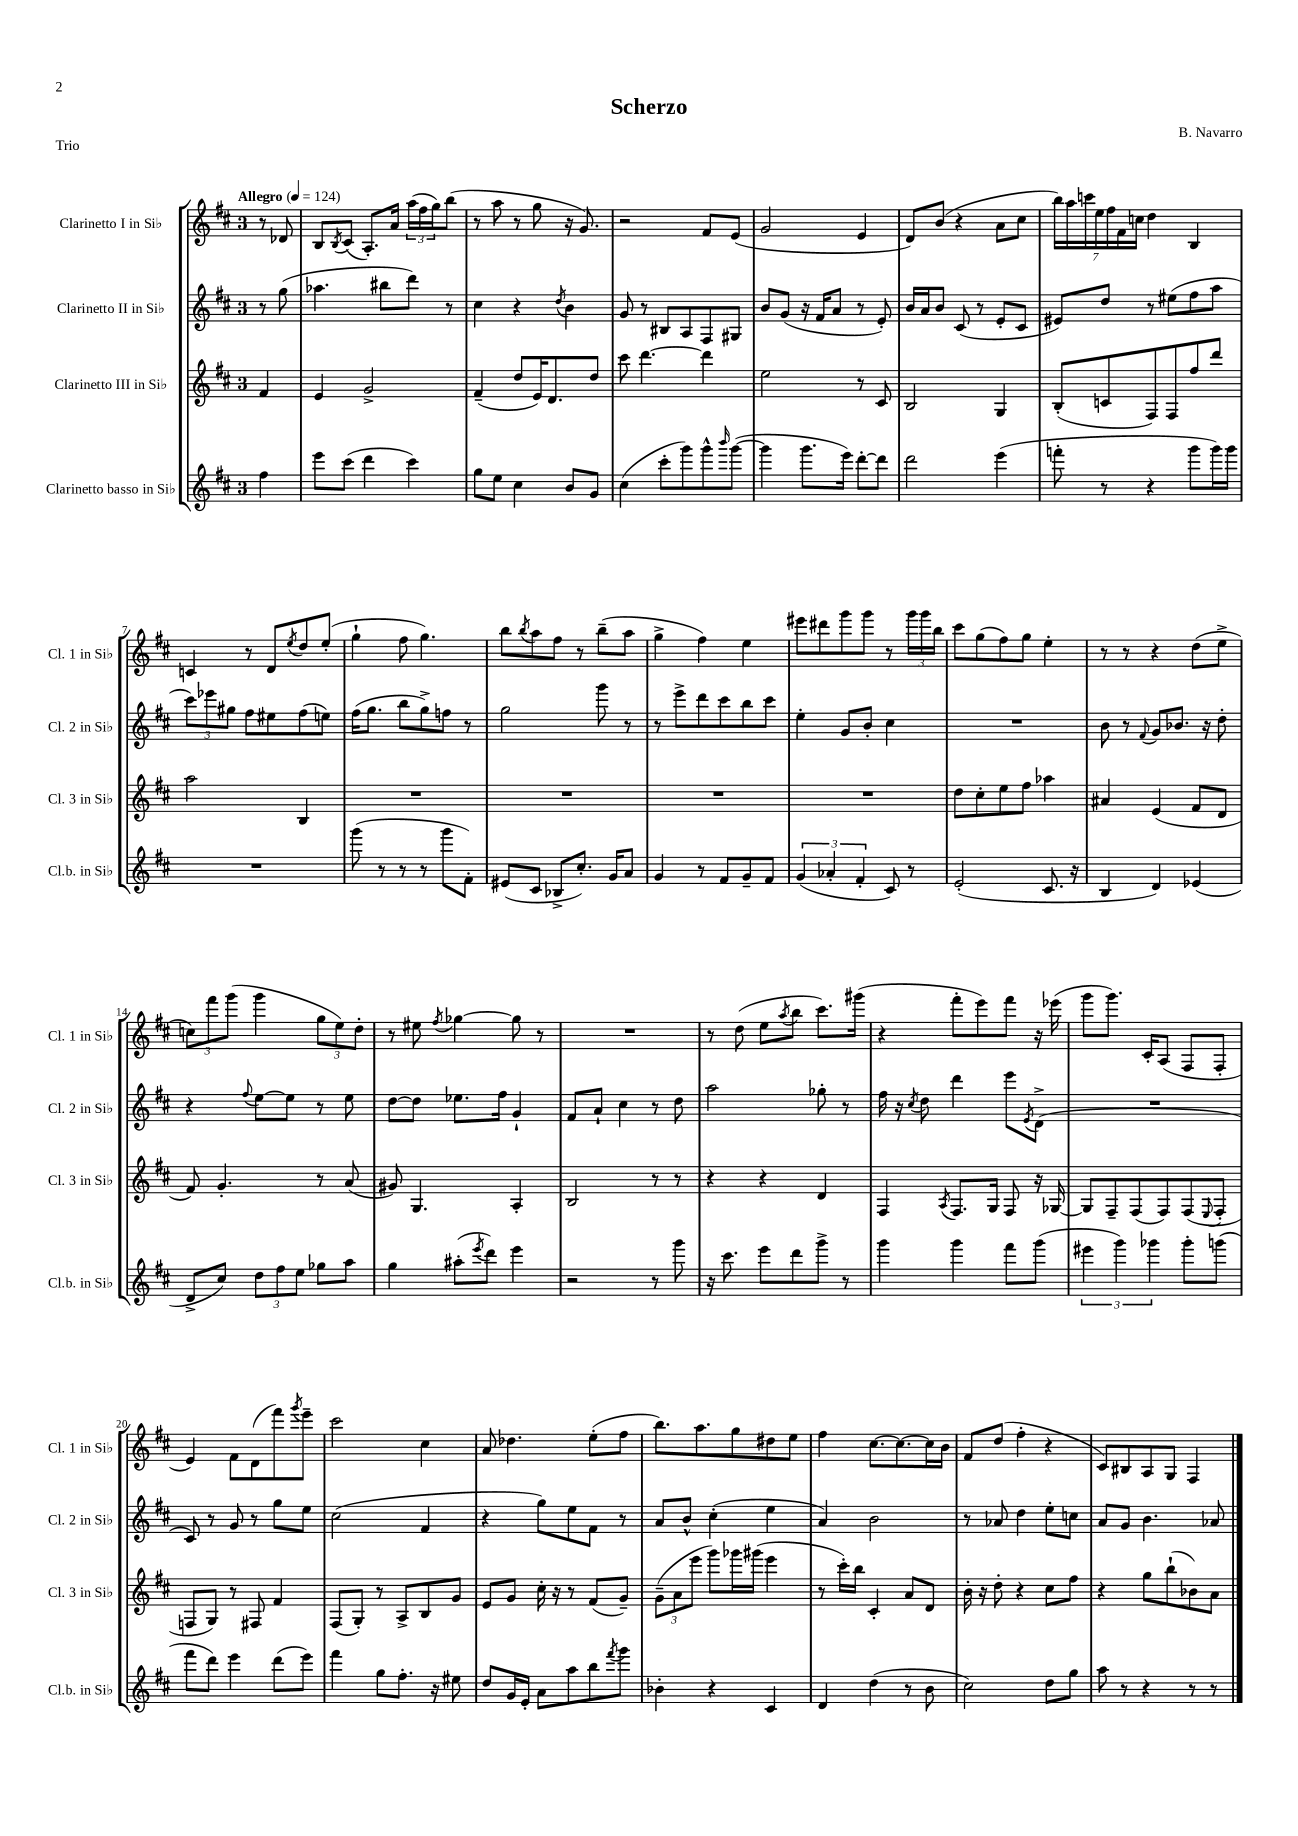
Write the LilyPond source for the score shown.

\header { title = "Scherzo" composer = "B. Navarro" piece = "Trio" }
<<
\new StaffGroup <<
\new Staff = "s0" \with { instrumentName = "Clarinetto I in Sib" shortInstrumentName = "Cl. 1 in Sib" } {
    \clef treble \key d \major \once \override Staff.TimeSignature.style = #'single-digit \time 3/4 \partial 4 \tempo "Allegro" 4 = 124
    r8 des'8 |
    b8 \acciaccatura { b8 } cis'8( a8.-.) a'16 \tuplet 3/2 { a''16( fis''16 g''16) } b''8( |
    r8 a''8 r8 g''8 r16 g'8.) |
    r2 fis'8 e'8( |
    g'2 e'4 |
    d'8) b'8( r4 a'8 cis''8 |
    \tuplet 7/4 { b''16) a''16 c'''16 e''16 fis''16 fis'16 c''16 } d''4 b4 |
    c'4 r8 d'8 \acciaccatura { e''8 } d''8 e''8-.( |
    g''4-! fis''8 g''4.) |
    b''8 \acciaccatura { b''8 } a''8 fis''8 r8 b''8--( a''8 |
    g''4-> fis''4) e''4 |
    eis'''8 dis'''8 g'''8 g'''8 r8 \tuplet 3/2 { g'''16 g'''16 b''16 } |
    cis'''8 g''8( fis''8) g''8 e''4-. |
    r8 r8 r4 d''8( e''8-> |
    \tuplet 3/2 { c''8) fis'''8 g'''8( } g'''4 \tuplet 3/2 { g''8 e''8) d''8-. } |
    r8 eis''8 \acciaccatura { fis''8 } ges''4~ ges''8 r8 |
    R2. |
    r8 d''8( e''8 \acciaccatura { a''8 } b''8 cis'''8.) gis'''16( |
    r4 fis'''8-. e'''8) fis'''8 r16 ees'''16( |
    g'''8 g'''8.) cis'16-. a8( fis8 fis8-. |
    e'4) fis'8 d'8( fis'''8) \acciaccatura { g'''8 } e'''8-- |
    cis'''2 cis''4 |
    a'8 des''4. e''8-.( fis''8 |
    b''8.) a''8. g''8 dis''8 e''8 |
    fis''4 cis''8.~ cis''8.~ cis''16 b'16 |
    fis'8 d''8( fis''4-. r4 |
    cis'8) bis8 a8 g8 fis4 \bar "|." |
}
\new Staff = "s1" \with { instrumentName = "Clarinetto II in Sib" shortInstrumentName = "Cl. 2 in Sib" } {
    \clef treble \key d \major \once \override Staff.TimeSignature.style = #'single-digit \time 3/4 \partial 4
    r8 g''8( |
    aes''4. bis''8 d'''8) r8 |
    cis''4 r4 \acciaccatura { d''8 } b'4 |
    g'8 r8 bis8 a8 fis8 gis8 |
    b'8 g'8( r16 fis'16 a'8 r8 e'8-.) |
    b'16 a'16 b'8 cis'8( r8 e'8-. cis'8 |
    eis'8) d''8 r8 eis''8( fis''8 a''8 |
    \tuplet 3/2 { cis'''8) ees'''8 gis''8 } fis''8 eis''8 fis''8( e''8) |
    fis''16( g''8. b''8 g''8->) f''8 r8 |
    g''2 g'''8 r8 |
    r8 e'''8-> d'''8 cis'''8 b''8 cis'''8 |
    e''4-. g'8 b'8-. cis''4 |
    R2. |
    b'8 r8 \appoggiatura { fis'8 } g'8 bes'8. r16 d''8-. |
    r4 \appoggiatura { fis''8 } e''8~ e''8 r8 e''8 |
    d''8~ d''8 ees''8. fis''16 g'4-! |
    fis'8 a'8-! cis''4 r8 d''8 |
    a''2 ges''8-. r8 |
    fis''16 r16 \acciaccatura { cis''8 } d''8 d'''4 e'''8 \acciaccatura { e'8 } d'8->( |
    R2. |
    cis'8) r8 g'8 r8 g''8 e''8 |
    cis''2( fis'4 |
    r4 g''8) e''8 fis'8 r8 |
    a'8 b'8-^ cis''4-.( e''4 |
    a'4) b'2 |
    r8 aes'8 d''4 e''8-. c''8 |
    a'8 g'8 b'4. aes'8 \bar "|." |
}
\new Staff = "s2" \with { instrumentName = "Clarinetto III in Sib" shortInstrumentName = "Cl. 3 in Sib" } {
    \clef treble \key d \major \once \override Staff.TimeSignature.style = #'single-digit \time 3/4 \partial 4
    fis'4 |
    e'4 g'2-> |
    fis'4--( d''8 e'16) d'8. d''8 |
    cis'''8 d'''4.~ d'''4 |
    e''2 r8 cis'8 |
    b2 g4 |
    b8-.( c'8 fis8) fis8 fis''8 d'''8 |
    a''2 b4 |
    R2. |
    R2. |
    R2. |
    R2. |
    d''8 cis''8-. e''8 fis''8 aes''4 |
    ais'4 e'4( fis'8 d'8 |
    fis'8) g'4.-. r8 a'8( |
    gis'8) g4. a4-. |
    b2 r8 r8 |
    r4 r4 d'4 |
    fis4 \acciaccatura { a8 } fis8. g16 fis8 r16 ges16~ |
    ges8 fis8-- fis8( fis8) fis8( \appoggiatura { e8 } fis8-. |
    f8 g8) r8 fis8 fis'4 |
    fis8( g8-.) r8 a8-> b8 g'8 |
    e'8 g'8 cis''16-. r16 r8 fis'8( g'8--) |
    \tuplet 3/2 { g'8--( a'8 e'''8 } g'''8) ges'''16 gis'''16( e'''4 |
    r8 cis'''16-.) b''16 cis'4-. a'8 d'8 |
    b'16-. r16 d''8-. r4 cis''8 fis''8 |
    r4 g''8 b''8-!( bes'8) a'8 \bar "|." |
}
\new Staff = "s3" \with { instrumentName = "Clarinetto basso in Sib" shortInstrumentName = "Cl.b. in Sib" } {
    \clef treble \key d \major \once \override Staff.TimeSignature.style = #'single-digit \time 3/4 \partial 4
    fis''4 |
    e'''8 cis'''8( d'''4 cis'''4) |
    g''8 e''8 cis''4 b'8 g'8 |
    cis''4( cis'''8-. g'''8) g'''8-^ \grace { b'''16 } g'''8~( |
    g'''4 g'''8. e'''16) d'''8~-. d'''8 |
    d'''2 e'''4( |
    f'''8-. r8 r4 g'''8 g'''16) g'''16 |
    R2. |
    g'''8( r8 r8 r8 g'''8 fis'8-.) |
    eis'8( cis'8 bes8-> cis''8.-.) g'16 a'8 |
    g'4 r8 fis'8 g'8-- fis'8 |
    \tuplet 3/2 { g'4( aes'4-. fis'4-. } cis'8) r8 |
    e'2-.( cis'8. r16 |
    b4 d'4) ees'4( |
    d'8-> cis''8) \tuplet 3/2 { d''8 fis''8 e''8 } ges''8 a''8 |
    g''4 ais''8-.( \acciaccatura { e'''8 } d'''8) e'''4 |
    r2 r8 g'''8 |
    r16 cis'''8. e'''8 d'''8 g'''8-> r8 |
    g'''4 g'''4 fis'''8 g'''8( |
    \tuplet 3/2 { eis'''4 g'''4) ges'''4 } ges'''8-. g'''8( |
    fis'''8 d'''8) e'''4 d'''8( e'''8) |
    fis'''4 g''8 fis''8.-. r16 eis''8 |
    d''8 g'16 e'16-. a'8 a''8 b''8 \acciaccatura { fis'''8 } g'''8 |
    bes'4-. r4 cis'4 |
    d'4 d''4( r8 b'8 |
    cis''2) d''8 g''8 |
    a''8 r8 r4 r8 r8 \bar "|." |
}
>>
>>
